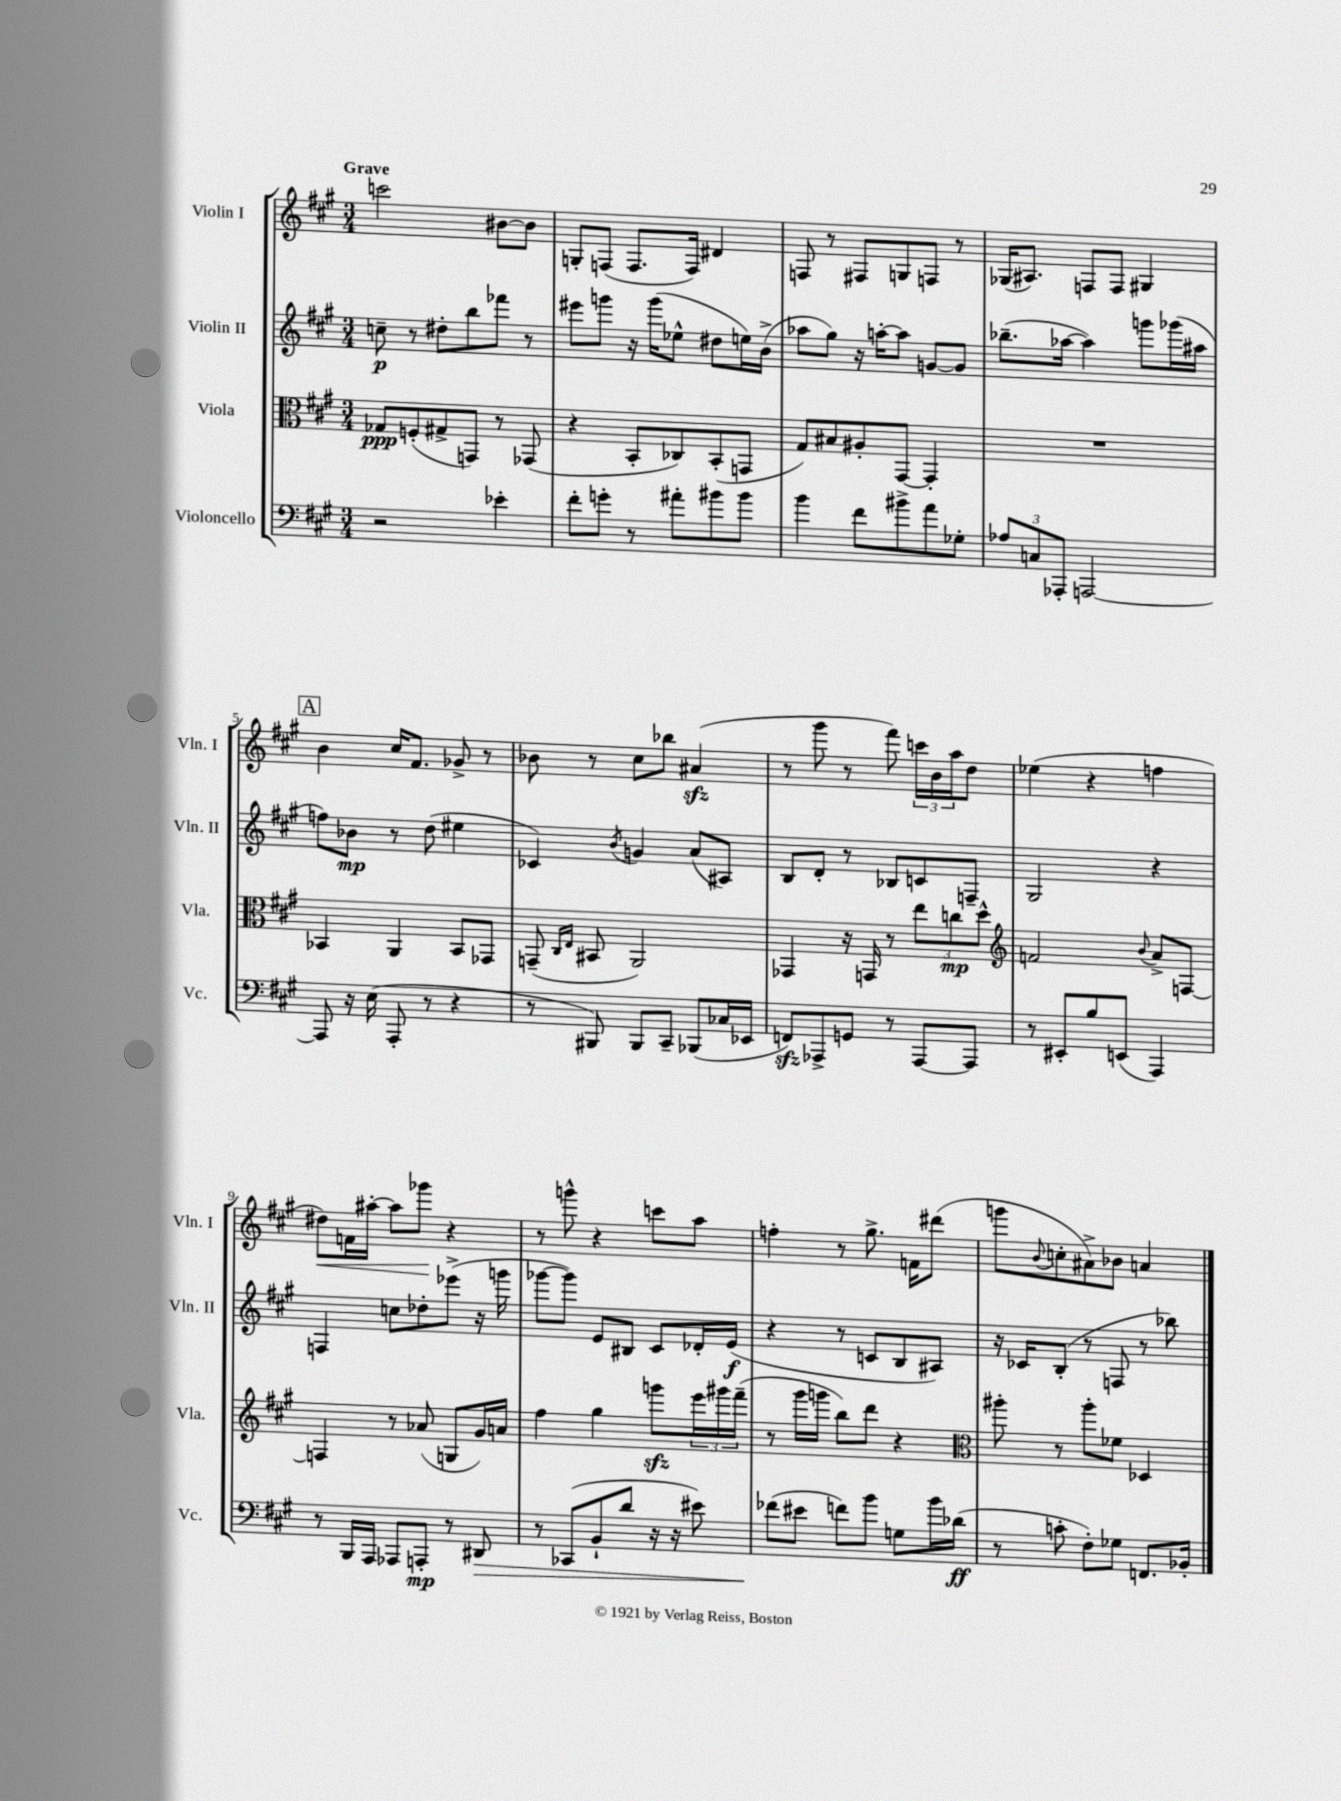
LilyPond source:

<<
\new StaffGroup <<
\new Staff = "s0" \with { instrumentName = "Violin I" shortInstrumentName = "Vln. I" } {
    \clef treble \key a \major \numericTimeSignature \time 3/4 \tempo "Grave"
    c'''2 bis'8~ bis'8 |
    g8-. f8( f8. f16) dis'4 |
    f8 r8 fis8 g8 f8 r8 |
    ges16( ais8.) f8 f8 gis4 |
    \mark \markup { \box "A" } b'4 cis''16 fis'8. ges'8-> r8 |
    bes'8 r8 cis''8 bes''8 ais'4\sfz( |
    r8 gis'''8 r8 fis'''8) \tuplet 3/2 { c'''16 b'16 a''16 } d''8 |
    ees''4( r4 f''4 |
    dis''8\<) f'16 ais''16~-. ais''8 ges'''8\! r4 |
    r8 g'''8-^ r4 c'''8 a''8 |
    f''4-. r8 gis''8.-> f'16 dis'''8( |
    g'''8 \appoggiatura { b'8 } c''8-. ais'8->) bes'8 a'4 \bar "|." |
}
\new Staff = "s1" \with { instrumentName = "Violin II" shortInstrumentName = "Vln. II" } {
    \clef treble \key a \major \numericTimeSignature \time 3/4
    c''8--\p r8 dis''8-. b''8 fes'''8 r8 |
    eis'''8 g'''8 r16 g'''16( ees''8-^ dis''8 e''16) b'16->( |
    aes''8 gis''8) r16 a''16~-. a''8 g'8~ g'8 |
    bes''8.--( aes''16~ aes''4) g'''8 ges'''16( ais''16 |
    \mark \markup { \box "A" } f''8) bes'8\mp r8 d''8( eis''4 |
    ces'4) \acciaccatura { b'8 } g'4 a'8( ais8) |
    b8 d'8-. r8 bes8 c'8 f8-- |
    gis2 r4 |
    f4 c''8 des''8-. ees'''8->( r16 g'''16 |
    ges'''8~ ges'''8) e'8 bis8 cis'8 des'16-. e'16\f( |
    r4 r8 c'8 b8 ais8) |
    r16 ces'16 b8-.( r8 f8 r8 bes''8) \bar "|." |
}
\new Staff = "s2" \with { instrumentName = "Viola" shortInstrumentName = "Vla." } {
    \clef alto \key a \major \numericTimeSignature \time 3/4
    ges8\ppp f8-.( gis8-> g,8) r8 ges,8( |
    r4 b,8-. ces8) b,8-.( g,8 |
    gis8) bis8 ais8-. gis,8~ gis,4-. |
    R2. |
    \mark \markup { \box "A" } bes,4 a,4 bes,8 ges,8 |
    g,8--( \grace { cis16 e16 } bis,8 a,2) |
    ges,4 r16 g,16 r8 \tuplet 3/2 { e''8 c''8\mp d''8-^ } |
    \clef treble f'2 \appoggiatura { b'8 } a'8-> f8~ |
    f4 r8 aes'8( g8 gis'16) a'16 |
    fis''4 gis''4 g'''8\sfz \tuplet 3/2 { e'''16 gis'''16 fis'''16--( } |
    r8 gis'''16 g'''16 b''8) d'''8 r4 |
    \clef alto ais''8-. r8 ais''8-. fes'8 des4 \bar "|." |
}
\new Staff = "s3" \with { instrumentName = "Violoncello" shortInstrumentName = "Vc." } {
    \clef bass \key a \major \numericTimeSignature \time 3/4
    r2 ees'4-. |
    fis'8-. g'8-. r8 ais'8-. bis'8 bis'8 |
    b'4 fis'8 bis'8-> a'8 ges8-. |
    \tuplet 3/2 { aes8 c8 aes,,8-. } a,,2~ |
    \mark \markup { \box "A" } a,,8 r16 e16( a,,8-. r8 r4 |
    r8 bis,,8) bis,,8 cis,8-- bes,,8( ces16 ees,16 |
    f,8\sfz) aes,,8-> g,8 r8 aes,,8~ aes,,8 |
    r8 eis,8-. b8 e,8( a,,4) |
    r8 b,,16 a,,16 aes,,8 a,,8-.\mp r8 dis,8\> |
    r8 ces,8( b,8-! d'8 r16 r16 eis'8) |
    fes'8\!( eis'8 f'8) b'8 g8 b'16 des'16\ff( |
    r8 c'8-. fis8-.) ges8 f,8. bes,16-. \bar "|." |
}
>>
>>
